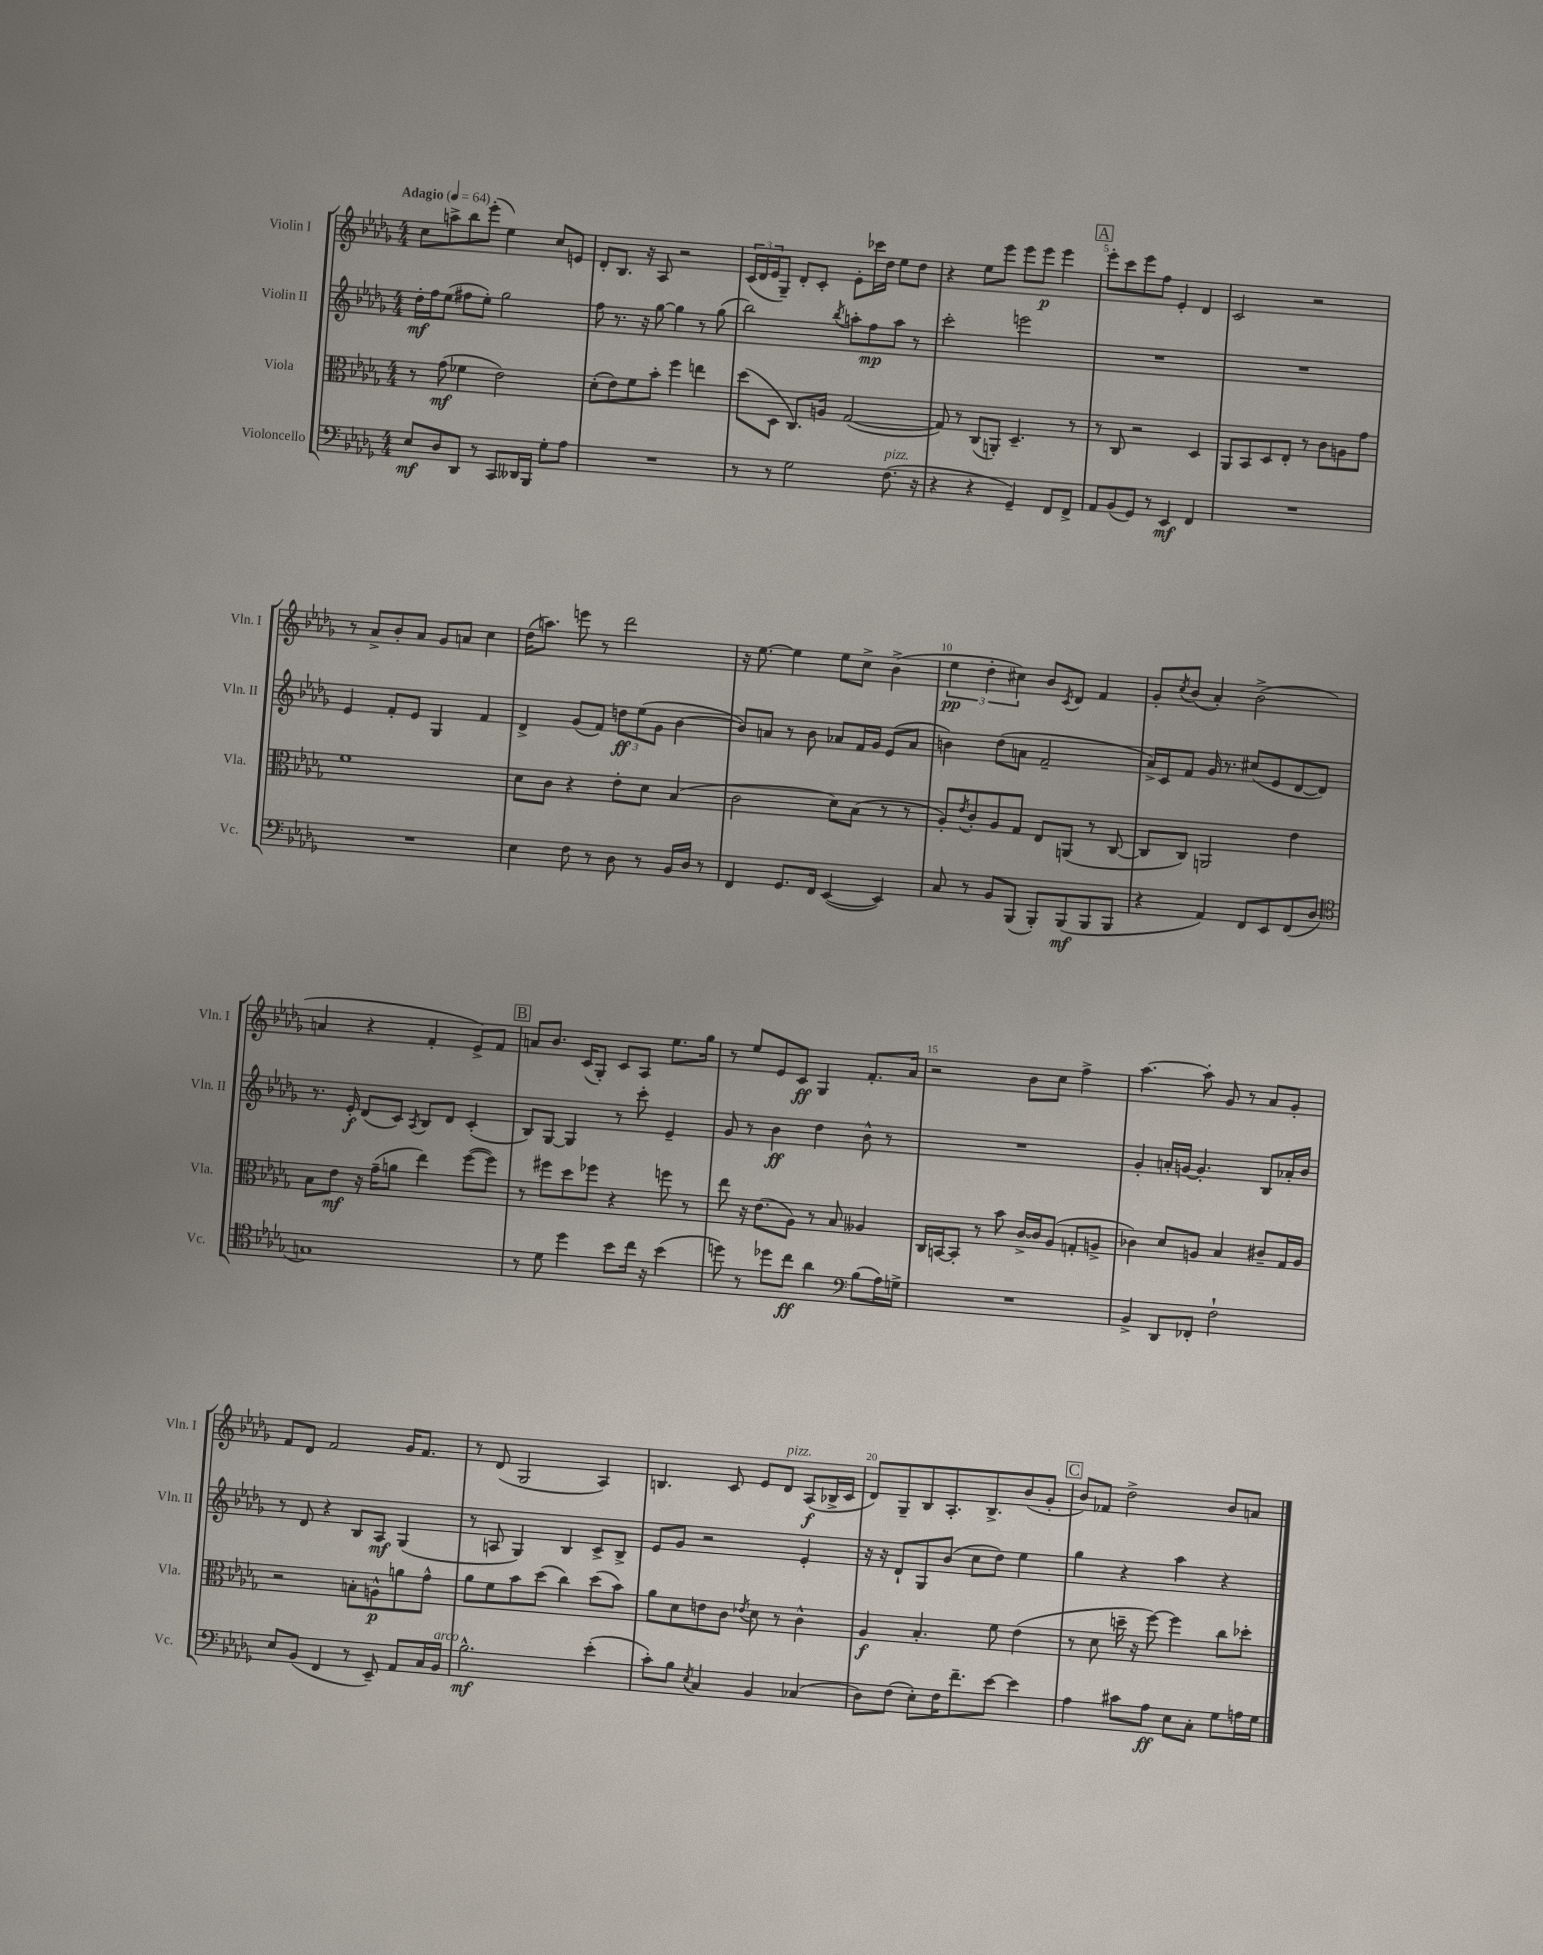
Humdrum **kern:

**kern	**dynam	**kern	**dynam	**kern	**dynam	**kern	**dynam
*part4	*part4	*part3	*part3	*part2	*part2	*part1	*part1
*staff4	*staff4	*staff3	*staff3	*staff2	*staff2	*staff1	*staff1
*I"Violoncello	*	*I"Viola	*	*I"Violin II	*	*I"Violin I	*
*I'Vc.	*	*I'Vla.	*	*I'Vln. II	*	*I'Vln. I	*
*clefF4	*	*clefC3	*	*clefG2	*	*clefG2	*
*k[b-e-a-d-g-]	*	*k[b-e-a-d-g-]	*	*k[b-e-a-d-g-]	*	*k[b-e-a-d-g-]	*
*M4/4	*	*M4/4	*	*M4/4	*	*M4/4	*
*MM64	*	*MM64	*	*MM64	*	*MM64	*
=1	=1	=1	=1	=1	=1	=1	=1
!	!	!	!	!	!	!LO:TX:a:B:t=Adagio	!
8E-/L	mf	8r	.	16dd-'\LL	mf	8cc\L	.
.	.	.	.	16ff\J	.	.	.
8D-/	.	(8g-\	mf	(8ee-\J	.	8aan^\	.
8DD-/J	.	4f-X\	.	8ff#X\L	.	8bb-\	.
8r	.	.	.	8ee-'\J)	.	(8eee-'\J	.
8CC/L	.	2e-\)	.	2gg-\	.	4ee-\)	.
16DD--X/L	.	.	.	.	.	.	.
16BBB-/JJ	.	.	.	.	.	.	.
8G-'\L	.	.	.	.	.	8cc/L	.
8A-\J	.	.	.	.	.	8en/J	.
=2	=2	=2	=2	=2	=2	=2	=2
1r	.	(8d-'\L	.	8ff\	.	8d-'/L	.
.	.	8e-\)	.	8.r	.	8.B-/J	.
.	.	8f\	.	.	.	.	.
.	.	.	.	16r	.	16r	.
.	.	8b-'\J	.	[8gg-\	.	8A-/	.
.	.	4ff\	.	4gg-\]	.	2r	.
.	.	4een\	.	8r	.	.	.
.	.	.	.	(8gg-\	.	.	.
=3	=3	=3	=3	=3	=3	=3	=3
8r	.	(8dd-\L	.	2bb-\)	.	(24c/LL	.
.	.	.	.	.	.	24d-/	.
.	.	.	.	.	.	24e-/J	.
8r	.	8D-\J	.	.	.	8G-~/J)	.
2G-\	.	8.C/L)	.	.	.	8d-'/L	.
.	.	.	.	.	.	8c'/J	.
.	.	16An/Jk	.	.	.	.	.
.	.	.	.	8qbb-/	.	.	.
.	.	([2G-/	.	8aan'\L	.	8e-'\L	.
.	.	.	.	8ff\	mp	16ccc-X\L	.
.	.	.	.	.	.	16dd-\JJ	.
!LO:TX:a:i:t=pizz.	!	!	!	!	!	!	!
(8.F\	.	.	.	8aa\J	.	8ee-\L	.
.	.	.	.	8r	.	8dd-\J	.
16r	.	.	.	.	.	.	.
=4	=4	=4	=4	=4	=4	=4	=4
4r	.	8G-/])	.	2ccc'\	.	4r	.
.	.	8r	.	.	.	.	.
4r	.	(8C/L	.	.	.	8ee-\L	.
.	.	8AAn'/J)	.	.	.	8eee-\J	.
4GG-~/)	.	4.D-~/	.	2eeen\	.	8eee-\L	.
.	.	.	.	.	.	8eee-\J	p
8FF/L	.	.	.	.	.	4eee-\	.
8FF^/J	.	8r	.	.	.	.	.
!!LO:REH:place=s1:t=A
=5	=5	=5	=5	=5	=5	=5	=5
8AA-/L	.	8r	.	1r	.	8eee-'\L	.
(8BB-/	.	8C/	.	.	.	8ccc\	.
8GG-/J)	.	2r	.	.	.	8eee-\	.
8r	.	.	.	.	.	8ff\J	.
4EE-/	mf	.	.	.	.	4e-'/	.
4FF/	.	4D-/	.	.	.	4d-/	.
=6	=6	=6	=6	=6	=6	=6	=6
1r	.	8AA-/L	.	1r	.	2c/	.
.	.	8BB-/	.	.	.	.	.
.	.	8D-/	.	.	.	.	.
.	.	8E-'/J	.	.	.	.	.
.	.	8r	.	.	.	2r	.
.	.	8c\L	.	.	.	.	.
.	.	8An\	.	.	.	.	.
.	.	8g-\J	.	.	.	.	.
!!LO:LB:g=z
=7	=7	=7	=7	=7	=7	=7	=7
1r	.	1f	.	4e-/	.	8r	.
.	.	.	.	.	.	8a-^/L	.
.	.	.	.	8f'/L	.	8b-'/	.
.	.	.	.	8e-/J	.	8a-/J	.
.	.	.	.	4G-/	.	8g-/L	.
.	.	.	.	.	.	8an/J	.
.	.	.	.	4f/	.	4cc\	.
=8	=8	=8	=8	=8	=8	=8	=8
4E-\	.	8d-\L	.	4d-^/	.	(16dd-\KL	.
.	.	.	.	.	.	8.aan\J)	.
.	.	8c\J	.	.	.	.	.
8F\	.	4r	.	(8g-/L	.	8eeen\	.
8r	.	.	.	8f/J)	.	8r	.
8D-\	.	8e-'\L	.	12ddn\L	ff	2ddd-\	.
.	.	.	.	(12ee-\	.	.	.
8r	.	8d-\J	.	.	.	.	.
.	.	.	.	12g-\J	.	.	.
16BB-/LL	.	(4B-/	.	[4b-\	.	.	.
16D-/JJ	.	.	.	.	.	.	.
8r	.	.	.	.	.	.	.
=9	=9	=9	=9	=9	=9	=9	=9
4FF/	.	2c\	.	8b-/L])	.	16r	.
.	.	.	.	.	.	[8.ee-\	.
.	.	.	.	8an/J	.	.	.
8.GG-/L	.	.	.	8r	.	4ee-\]	.
.	.	.	.	8b-\	.	.	.
16FF/Jk	.	.	.	.	.	.	.
([4EE-/	.	8d-\L)	.	8a-X/L	.	8ee-\L	.
.	.	(8B-\J	.	16f/L	.	8cc^\J	.
.	.	.	.	16g-/JJ	.	.	.
4EE-/])	.	8r	.	(8e-/L	.	(4b-^\	.
.	.	8r	.	8a-/J	.	.	.
=10	=10	=10	=10	=10	=10	=10	=10
8C/	.	8A-'/L)	.	4bn\)	.	6ee-\	pp
.	.	8qe-/	.	.	.	.	.
8r	.	8c'/	.	.	.	.	.
.	.	.	.	.	.	6dd-'\	.
8BB-/L	.	8A-/	.	(8dd-\L	.	.	.
.	.	.	.	.	.	6cc#X\)	.
(8BBB-/J	.	8G-/J	.	8an\J	.	.	.
8BBB-'/L)	.	8E-/L	.	2f~/	.	8b-/L	.
.	.	.	.	.	.	8qc/	.
(8BBB-/	mf	(8AAn/J	.	.	.	8d-/J	.
8BBB-/	.	8r	.	.	.	4f/	.
8BBB-/J	.	[8C/	.	.	.	.	.
=11	=11	=11	=11	=11	=11	=11	=11
4r	.	8C/L]	.	16a-^/LL)	.	8g-'/L	.
.	.	.	.	16c/J	.	.	.
.	.	.	.	.	.	8qcc/	.
.	.	8C/J)	.	8f/J	.	(8b-/J	.
4AA-/)	.	2AAn/	.	16g-/	.	4a-'/)	.
.	.	.	.	8.r	.	.	.
8FF/L	.	.	.	(8cc#X/L	.	(2b-^\	.
8EE-/	.	.	.	8e-/	.	.	.
(8FF/	.	4e-\	.	[8d-/	.	.	.
8D-/J	.	.	.	8d-/J])	.	.	.
!!LO:LB:g=z
=12	=12	=12	=12	=12	=12	=12	=12
*clefC4	*	*	*	*	*	*	*
1Gn)	.	8B-\L	.	8.r	.	4an/	.
.	.	8e-\J	mf	.	.	.	.
.	.	.	.	16e-'/	f	.	.
.	.	16r	.	(8d-/L	.	4r	.
.	.	(16g-~\KL	.	.	.	.	.
.	.	8an\J	.	8c/J)	.	.	.
.	.	.	.	8qA-/	.	.	.
.	.	4ee-\)	.	8B-/L	.	4f'/	.
.	.	.	.	8d-/J	.	.	.
.	.	([8ff\L	.	(4c'/	.	8e-^/L)	.
.	.	8ff\J])	.	.	.	8f/J	.
!!LO:REH:place=s1:t=B
=13	=13	=13	=13	=13	=13	=13	=13
8r	.	8r	.	8B-/L)	.	8an/L	.
8d-\	.	8ff#X\L	.	[8G-/J	.	8.b-/J	.
4dd-\	.	8dd-\	.	4G-/]	.	.	.
.	.	.	.	.	.	(16c/KL	.
.	.	8ff-X\J	.	.	.	8G-'/J)	.
8b-\L	.	4r	.	8r	.	8c/L	.
16cc\Jk	.	.	.	8ccc'\	.	8A-/J	.
16r	.	.	.	.	.	.	.
(4b-\	.	8ffn\	.	4e-~/	.	8.ee-\L	.
.	.	8r	.	.	.	.	.
.	.	.	.	.	.	16gg-\Jk	.
=14	=14	=14	=14	=14	=14	=14	=14
8ddn\)	.	8ee-\	.	8g-/	.	8r	.
8r	.	16r	.	8r	.	8ee-/L	.
.	.	(8.e-\L	.	.	.	.	.
8dd-X\L	.	.	.	4b-\	ff	8e-/	.
8cc\J	ff	8A-\J)	.	.	.	8c/J	ff
4a-\	.	8r	.	4dd-\	.	4G-/	.
.	.	8B-/	.	.	.	.	.
*clefF4	*	*	*	*	*	*	*
(8B-\L	.	4A--X/	.	8b-^^\	.	8.f'/L	.
16A-\L)	.	.	.	8r	.	.	.
16Gn^\JJ	.	.	.	.	.	16a-/Jk	.
=15	=15	=15	=15	=15	=15	=15	=15
1r	.	16C/LL	.	1r	.	2r	.
.	.	[16BBn/J	.	.	.	.	.
.	.	8BB'/J]	.	.	.	.	.
.	.	8r	.	.	.	.	.
.	.	8b-\	.	.	.	.	.
.	.	[16c^/LL	.	.	.	8b-\L	.
.	.	16c/J]	.	.	.	.	.
.	.	(8A-/J	.	.	.	8cc\J	.
.	.	8Gn'/L	.	.	.	4ff^\	.
.	.	8An^/J	.	.	.	.	.
=16	=16	=16	=16	=16	=16	=16	=16
4BB-^/	.	4c-X\)	.	4g-'/	.	[4.aa-\	.
8DD-/L	.	8d-/L	.	16an'/LL	.	.	.
.	.	.	.	[16gn/JJ	.	.	.
8FF-X'/J	.	8An/J	.	4.g'/]	.	8aa-'\]	.
2F`\	.	4B-/	.	.	.	8g-/	.
.	.	.	.	.	.	8r	.
.	.	8c#X~/L	.	8B-/L	.	8a-/L	.
.	.	16G-/L	.	16a-X'/L	.	8g-'/J	.
.	.	16A/JJ	.	16b-/JJ	.	.	.
!!LO:LB:g=z
=17	=17	=17	=17	=17	=17	=17	=17
8E-/L	.	2r	.	8r	.	8f/L	.
(8BB-/J	.	.	.	8d-/	.	8d-/J	.
4FF/	.	.	.	4r	.	2f/	.
8r	.	8Bn'\L	.	8B-/L	.	.	.
8EE-~/)	.	8An^^\	p	8A-/J	mf	.	.
8AA-/L	.	8an\	.	(4G-/	.	16g-/KL	.
.	.	.	.	.	.	8.f/J	.
16C/L	.	8g-^^\J	.	.	.	.	.
!LO:TX:a:i:t=arco	!	!	!	!	!	!	!
16BB-/JJ	.	.	.	.	.	.	.
=18	=18	=18	=18	=18	=18	=18	=18
2.B-^^\	mf	8a-\L	.	8r	.	8r	.
.	.	8f\	.	8An/	.	(8d-/	.
.	.	8b-\	.	4G-/)	.	2G-/	.
.	.	(8dd-\J	.	.	.	.	.
.	.	4cc\)	.	4B-/	.	.	.
(4e-'\	.	(8dd-\L	.	8c^/L	.	4A-/)	.
.	.	8b-\J)	.	8B-^/J	.	.	.
=19	=19	=19	=19	=19	=19	=19	=19
8c'\L)	.	8a-\L	.	8e-/L	.	4.Bn/	.
8B-\J	.	8d-\	.	8g-/J	.	.	.
8qE-/	.	.	.	.	.	.	.
4C/	.	8en\	.	2r	.	.	.
.	.	8c\J	.	.	.	8c/	.
.	.	8qe-X/	.	.	.	.	.
4BB-/	.	8d-\	.	.	.	8e-/L	.
!	!	!	!	!	!	!LO:TX:a:i:t=pizz.	!
.	.	8r	.	.	.	8d-/J	.
(4C-X/	.	4c^^\	.	4e-'/	.	(8A-/L	f
.	.	.	.	.	.	16B-X^/L	.
.	.	.	.	.	.	16c/JJ	.
=20	=20	=20	=20	=20	=20	=20	=20
8D-\L)	.	4A-/	f	16r	.	8d-/L)	.
.	.	.	.	16r	.	.	.
(8F\J	.	.	.	8d-`/L	.	8G-~/	.
8E-'\L)	.	4.B-'/	.	8G-/	.	8B-/	.
16F\K	.	.	.	(8b-/J	.	8.A-'/	.
8.f~\	.	.	.	.	.	.	.
.	.	.	.	8cc\L	.	.	.
.	.	.	.	.	.	8.B-^/	.
[8e-\J	.	8f\	.	8dd-\J)	.	.	.
4e-\]	.	(4e-\	.	4ee-\	.	(8b-/	.
.	.	.	.	.	.	8g-'/J	.
!!LO:REH:place=s1:t=C
=21	=21	=21	=21	=21	=21	=21	=21
4A-\	.	8r	.	4gg-\	.	8b-/L)	.
.	.	8d-\	.	.	.	8f-X/J	.
8c#X\L	.	16ddn~\	.	4r	.	2dd-^\	.
.	.	16r	.	.	.	.	.
8A-\J	ff	[8ff\)	.	.	.	.	.
8E-\L	.	4ff\]	.	4aa-\	.	.	.
8C'\J	.	.	.	.	.	.	.
8G-\L	.	8cc\L	.	4r	.	8b-/L	.
16An\L	.	8dd-X'\J	.	.	.	8an/J	.
16G-\JJ	.	.	.	.	.	.	.
==	==	==	==	==	==	==	==
*-	*-	*-	*-	*-	*-	*-	*-
